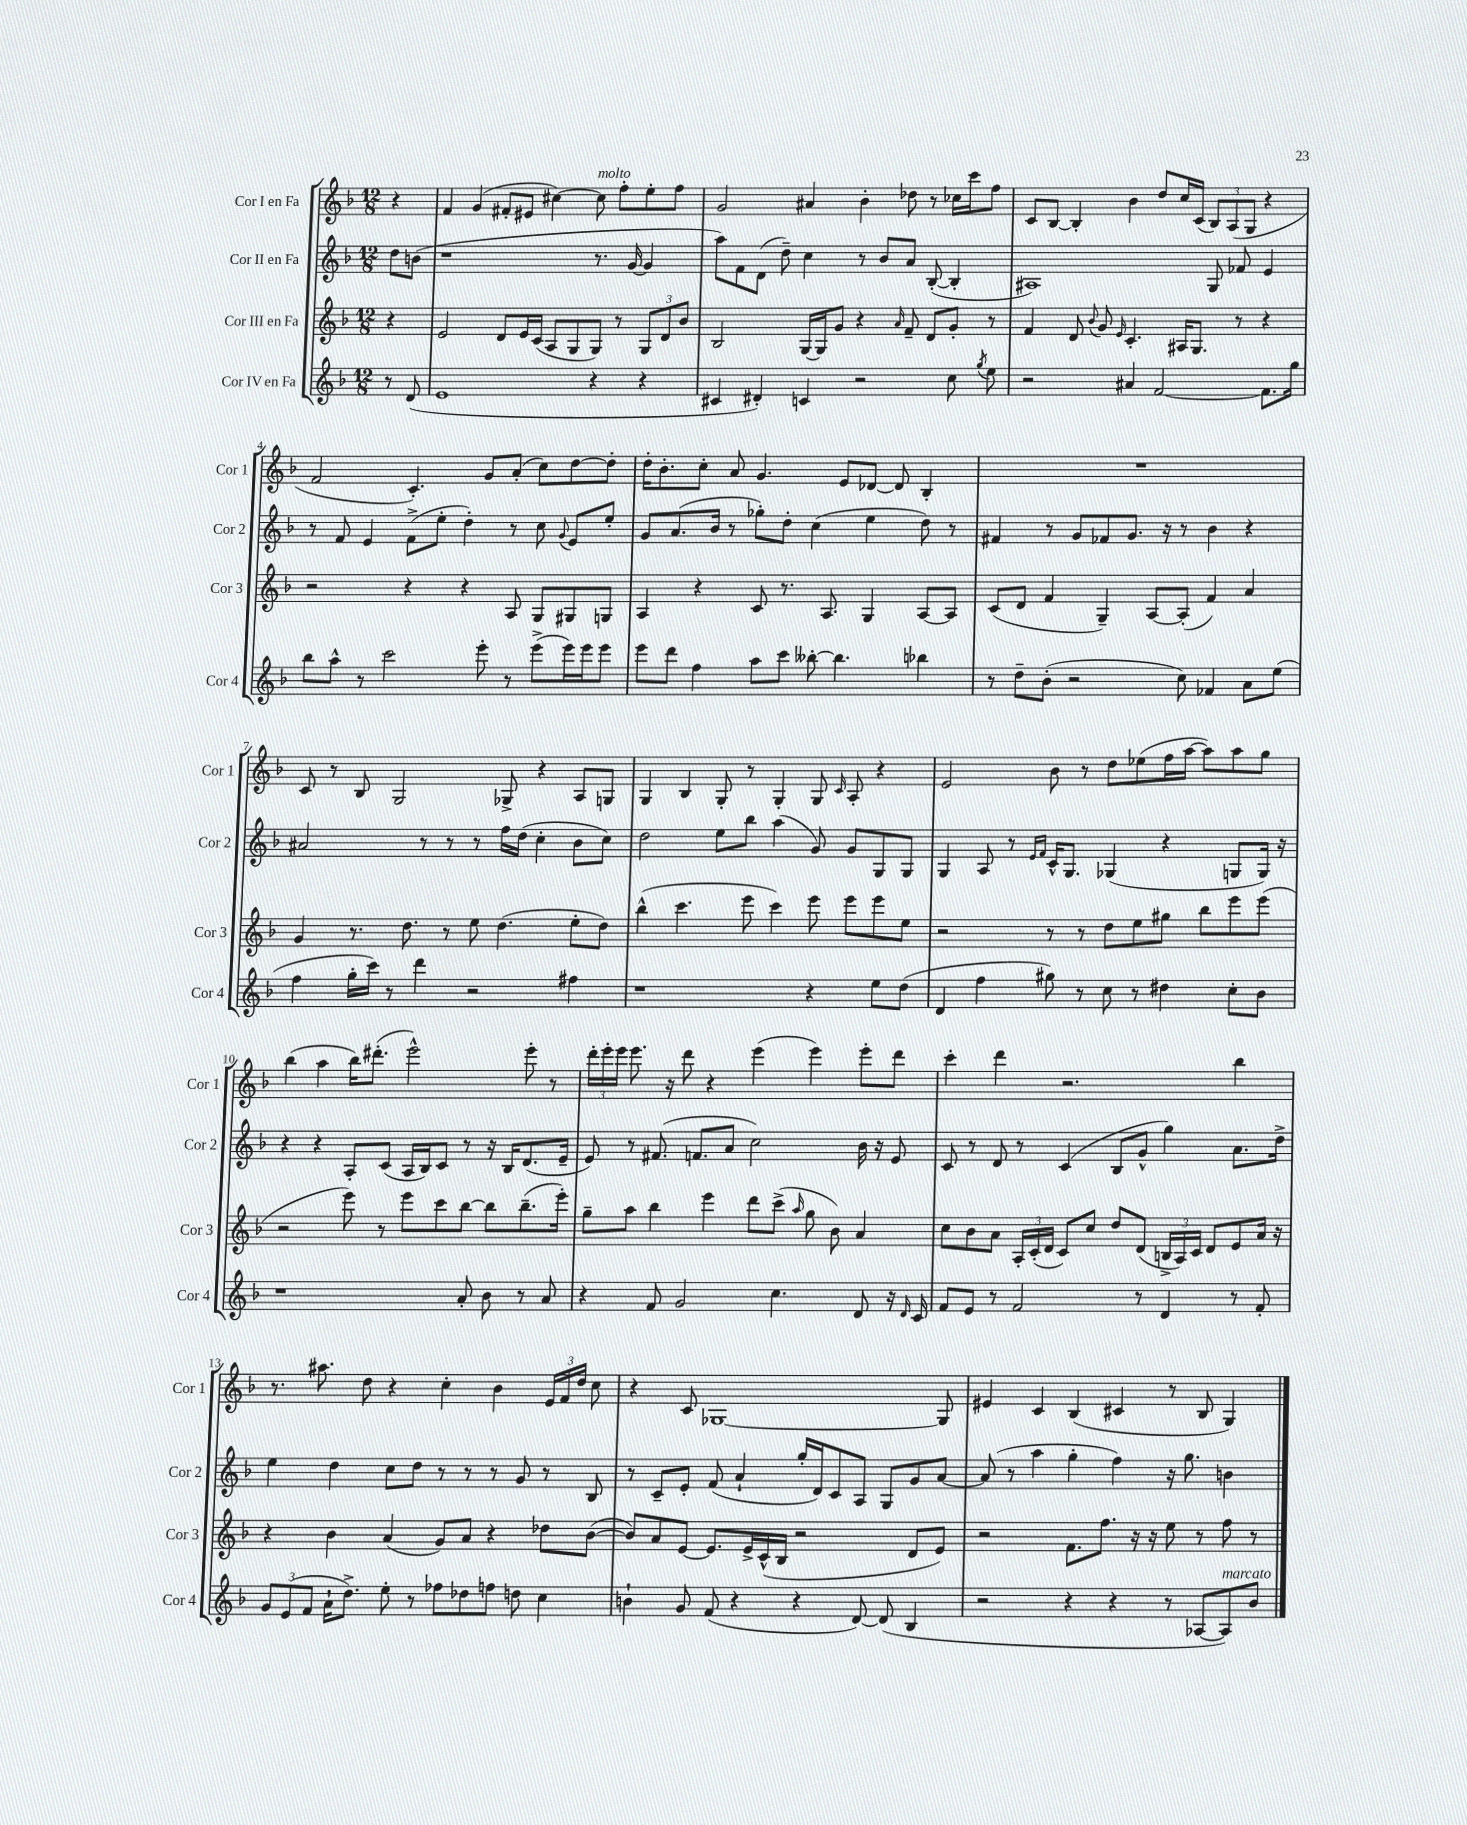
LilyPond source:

<<
\new StaffGroup <<
\new Staff = "s0" \with { instrumentName = "Cor I en Fa" shortInstrumentName = "Cor 1" } {
    \clef treble \key f \major \numericTimeSignature \time 12/8 \partial 4
    \autoBeamOff r4 |
    f'4 g'4( fis'8[-. eis'8] cis''4~) cis''8^\markup { \italic "molto" } f''8[-. e''8-. f''8] |
    g'2 ais'4 bes'4-. des''8 r8 ces''16[ c'''16 f''8] |
    c'8[ bes8]~ bes4-. bes'4 d''8[ c''16 c'16]( \tuplet 3/2 { bes8[) a8( g8] } r4 |
    f'2 c'4.-.) g'8[ a'8]-.( c''8[) d''8~ d''8]-. |
    d''16[-. bes'8.-. c''8]-. a'8 g'4. e'8[ des'8]~ des'8 bes4-. |
    R1. |
    c'8 r8 bes8 g2 ges8-> r4 a8[ g8] |
    g4 bes4 g8-. r8 g4-. g8 \grace { c'16 } a8-. r4 |
    e'2 bes'8 r8 d''8[ ees''8( f''16 a''16]~ a''8[) a''8 g''8] |
    bes''4( a''4 bes''16[) dis'''8.]-.( e'''2-^) e'''8-. r8 |
    \tuplet 3/2 { d'''16[-. e'''16-. e'''16] } e'''8. r16 d'''8 r4 e'''4( e'''4) e'''8[-. d'''8] |
    c'''4-. d'''4 r2. bes''4 |
    r8. ais''8. d''8 r4 c''4-. bes'4 \tuplet 3/2 { e'16[ f'16 d''16] } c''8 |
    r4 c'8 ges1~ ges8 |
    eis'4 c'4 bes4( cis'4 r8 bes8 g4) \bar "|." |
}
\new Staff = "s1" \with { instrumentName = "Cor II en Fa" shortInstrumentName = "Cor 2" } {
    \clef treble \key f \major \numericTimeSignature \time 12/8 \partial 4
    \autoBeamOff d''8[ b'8]( |
    r1 r8. g'16~ g'4 |
    a''8[) f'8 d'8]( d''8--) c''4 r8 bes'8[ a'8] bes8~-.( bes4-. |
    ais1) g8 fes'8 e'4 |
    r8 f'8 e'4 f'8[->( e''8]-. d''4-.) r8 c''8 \appoggiatura { g'8 } e'8[ e''8]-. |
    g'8[ a'8.( bes'16] r8 ges''8[-.) d''8]-. c''4( e''4 d''8) r8 |
    fis'4 r8 g'8[ fes'8 g'8.] r16 r8 bes'4 r4 |
    ais'2 r8 r8 r8 f''16[ d''16]( c''4-. bes'8[ c''8]) |
    d''2 e''8[ bes''8] a''4( g'8) g'8[ g8 g8] |
    g4 a8 r8 \grace { e'16[ f'16] } c'16[-^ g8.] ges4( r4 g8[ g16]) r16 |
    r4 r4 a8[-. c'8]( a16[ bes16) c'8] r8 r16 bes16[ d'8.( e'16]-- |
    e'8) r8 fis'8.( f'8.[ a'8] c''2) bes'16 r16 e'8 |
    c'8 r8 d'8 r8 c'4( bes8[ g'8]-^ g''4) a'8.[ d''16]-> |
    e''4 d''4 c''8[ d''8] r8 r8 r8 g'8 r8 bes8 |
    r8 c'8[-- e'8]-. f'8( a'4-! g''16[-. d'16) c'8 a8] g8[ g'8 a'8]~ |
    a'8( r8 a''4 g''4-. f''4) r16 g''8. b'4 \bar "|." |
}
\new Staff = "s2" \with { instrumentName = "Cor III en Fa" shortInstrumentName = "Cor 3" } {
    \clef treble \key f \major \numericTimeSignature \time 12/8 \partial 4
    \autoBeamOff r4 |
    e'2 d'8[ e'16 c'16]( a8[ g8 g8]) r8 \tuplet 3/2 { g8[ d'8 bes'8] } |
    bes2 g16[~ g16 g'8] r4 \grace { a'16 } f'8-- d'8[ g'8]-. r8 |
    f'4 d'8 \appoggiatura { bes'8 } g'8 \grace { e'16 } c'4.-. ais16[ g8.] r8 r4 |
    r2 r4 r4 a8 g8[ gis8 g8] |
    a4 r4 c'8 r8. a8. g4 a8[~ a8] |
    c'8[( d'8] f'4 g4--) a8[~ a8]-.( f'4) a'4 |
    g'4 r8. d''8. r8 e''8 d''4.( e''8[-. d''8]) |
    bes''4-^( c'''4. e'''8 c'''4) e'''8 e'''8[ e'''8 e''8] |
    r2 r8 r8 d''8[ e''8 gis''8] bes''8[ e'''8 e'''8]( |
    r2 e'''8) r8 e'''8[ c'''8 bes''8]~ bes''8[ bes''8.--( e'''16]-.) |
    g''8[-- a''8] bes''4 e'''4 d'''8[ c'''8]->( \grace { a''16 } g''8 bes'8) a'4 |
    c''8[ bes'8 a'8] \tuplet 3/2 { a16[-. c'16-.( d'16] } c'8[) c''8] d''8[ d'8]( \tuplet 3/2 { b16[-> a16) c'16] } d'8[ e'8 a'16] r16 |
    r4 bes'4 a'4( g'8[) a'8] r4 des''8[ bes'8]~( |
    bes'8[) a'8 e'8]~ e'8.[ e'16-> c'16-^( bes16] r2 d'8[ e'8]) |
    r2 f'8.[ f''8.] r16 r16 e''8 r8 f''8 r8 \bar "|." |
}
\new Staff = "s3" \with { instrumentName = "Cor IV en Fa" shortInstrumentName = "Cor 4" } {
    \clef treble \key f \major \numericTimeSignature \time 12/8 \partial 4
    \autoBeamOff r8 d'8( |
    e'1 r4 r4 |
    cis'4 dis'4-.) c'4 r2 c''8 \acciaccatura { g''8 } e''8 |
    r2 ais'4 f'2~ f'8.[ g''16] |
    bes''8[ a''8]-^ r8 c'''2 e'''8-. r8 e'''8[->( e'''16) e'''16 e'''8] |
    e'''8[ d'''8] f''4 a''8[ c'''8] beses''8~-. beses''4. bes''4 |
    r8 d''8[-- bes'8]-.( r2 c''8) fes'4 a'8[ e''8]( |
    f''4 g''16[-. c'''16]) r8 d'''4 r2 fis''4 |
    r1 r4 e''8[ d''8]( |
    d'4 f''4 gis''8) r8 c''8 r8 dis''4 c''8[-. bes'8] |
    r1 a'8-. bes'8 r8 a'8 |
    r4 f'8 g'2 c''4. d'8 r16 \grace { d'16 } c'16 |
    f'8[ e'8] r8 f'2 r8 d'4 r8 f'8-. |
    \tuplet 3/2 { g'8[ e'8( f'8] } a'16[-! d''8.]->) e''8-. r8 fes''8[ des''8 f''8] d''8 c''4 |
    b'4-! g'8 f'8( r4 r4 d'8~) d'8( bes4 |
    r2 r4 r4 r8 aes8[~ aes8^\markup { \italic "marcato" }) bes'8] \bar "|." |
}
>>
>>
